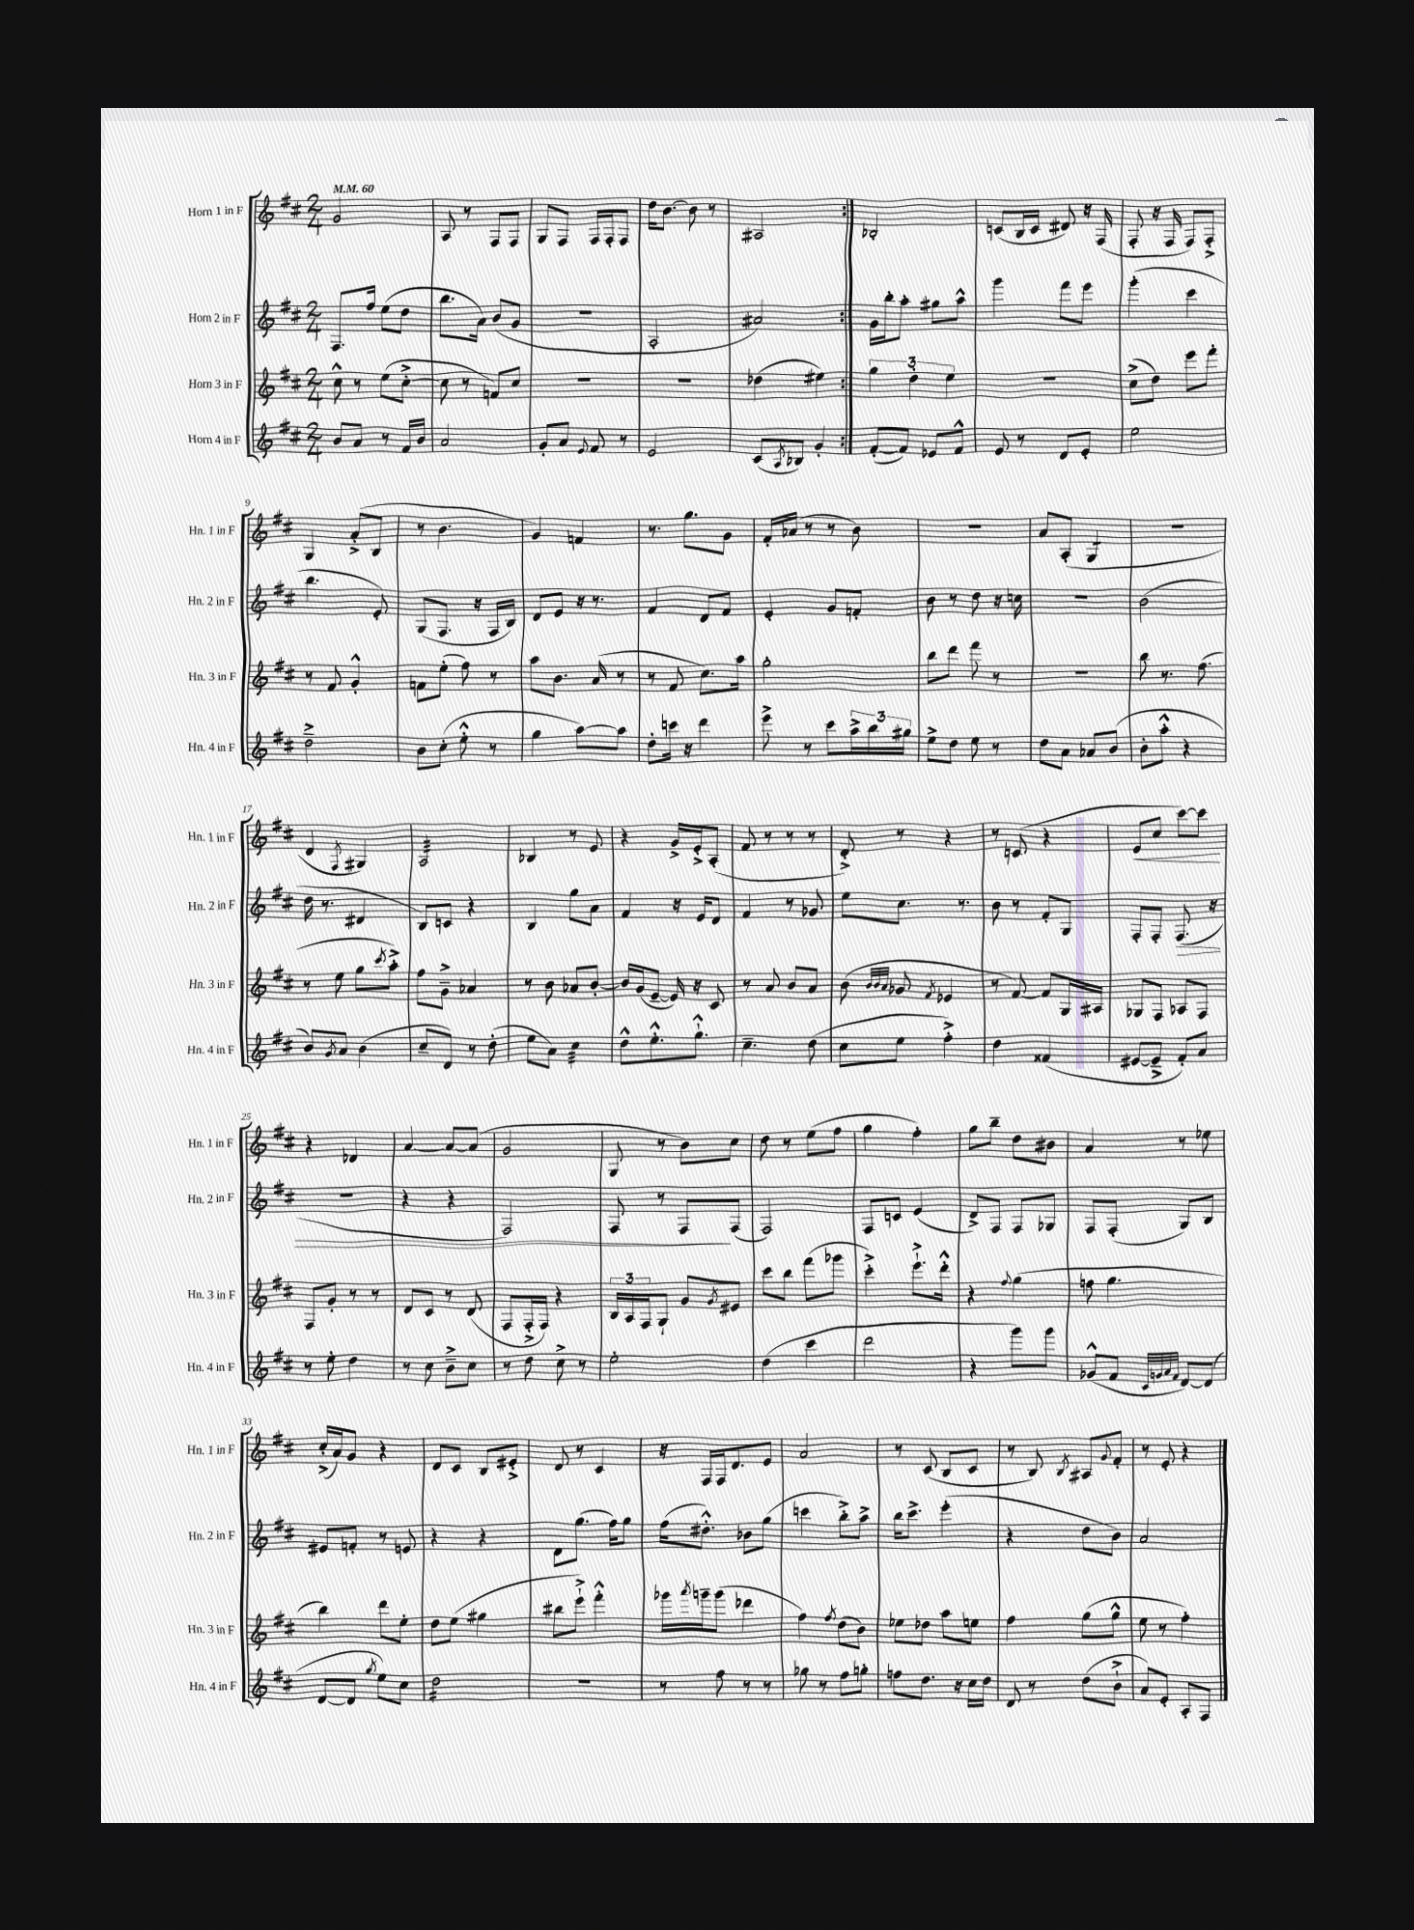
<<
\new StaffGroup <<
\new Staff = "s0" \with { instrumentName = "Horn 1 in F" shortInstrumentName = "Hn. 1 in F" } {
    \clef treble \key d \major \numericTimeSignature \time 2/4 \tempo 4 = 60
    \repeat volta 2 { g'2 |
    a8 r8 fis8 fis8 |
    g8 fis8 fis16 fis16-. fis8 |
    d''16 b'8.~ b'8 r8 |
    ais2 | }
    bes2-. |
    c'8( b16 c'16 dis'8) r16 fis16( |
    fis8-. r16 fis16 fis8) fis8-.-> |
    g4 a'8-.->( b8 |
    r8 b'4. |
    g'4) f'4 |
    r8. g''8. g'8 |
    fis'16-. aes'16( r8 r8 b'8) |
    R2 |
    a'8 a8-.( g4:8 |
    R2 |
    d'4 \acciaccatura { fis8 } gis4) |
    a2:32 |
    bes4 r8 e'8 |
    r4 g'16-> e'16-.-> a8-.( |
    fis'8 r8 r8 r8 |
    d'8-.->) r8 r4 |
    r8 c'8( r4 |
    e'8\< cis''8 cis'''8~) cis'''8\! |
    r4 des'4 |
    a'4~ a'8~ a'8( |
    g'2 |
    g8 r8 b'8) cis''8 |
    d''8 r8 e''8( fis''8 |
    g''4 fis''4-.) |
    g''8 b''8-- d''8 bis'8 |
    a'4 r8 ees''8 |
    cis''16-.->( a'16) g'8 r4 |
    d'8 cis'8 b8 eis'8-.-> |
    d'8 r8 cis'4 |
    r16 fis16 fis16 d'8. e'8 |
    a'2 |
    r8 cis'8( b8 cis'8 |
    r8 b8) \acciaccatura { b8 } ais8 \appoggiatura { g'8 } fis'8-. |
    r8 e'8-. r4 \bar "|." |
}
\new Staff = "s1" \with { instrumentName = "Horn 2 in F" shortInstrumentName = "Hn. 2 in F" } {
    \clef treble \key d \major \numericTimeSignature \time 2/4
    \repeat volta 2 { fis8. fis''16 e''8( d''8 |
    b''8. a'16) b'8( g'8 |
    r2 |
    a2-. |
    ais'2) | }
    g'16 b''16-. a''8-. gis''8 a''8-^ |
    g'''4 fis'''8 e'''8 |
    g'''4-.( cis'''4 |
    b''4. e'8-.) |
    g8( fis8. r16 fis16 b16) |
    d'8 e'8 r16 r8. |
    fis'4 d'8 fis'8 |
    e'4-. g'8 f'8-. |
    b'8 r8 d''8 r16 c''16 |
    R2 |
    b'2( |
    d''16 r8. dis'4 |
    b8) c'8 r4 |
    b4 g''8 a'8 |
    fis'4 r16 e'16 d'8 |
    fis'4 r8 ges'8 |
    e''8 cis''8. r8. |
    b'8 r8 fis'8-. g8 |
    fis8-. fis8-. fis8.\>( r16 |
    R2 |
    r4 r4 |
    fis2) |
    fis8 r8 fis8\! fis8( |
    fis2) |
    fis8 c'8 e'4( |
    d'8->) fis8 fis8 ges8 |
    fis8 fis8-.( g8) b8 |
    eis'8 f'8-. r8 e'8 |
    r4 r4 |
    d'8 g''8.( fis''16) g''8 |
    fis''16( dis''8.-.-^) bes'8 g''8( |
    c'''4 b''8-.->) a''8-> |
    b''16 cis'''8.-> e'''4-.( |
    r4 d''8 b'8) |
    a'2 \bar "|." |
}
\new Staff = "s2" \with { instrumentName = "Horn 3 in F" shortInstrumentName = "Hn. 3 in F" } {
    \clef treble \key d \major \numericTimeSignature \time 2/4
    \repeat volta 2 { cis''8-^ r8 e''8( cis''8~-.-> |
    cis''8 r8 f'8) cis''8 |
    r2 |
    r2 |
    des''4( eis''4) | }
    \tuplet 3/2 { g''4 d''4-. e''4 } |
    R2 |
    cis''8->( d''8) e'''8 fis'''8-. |
    r8 fis'8 g'4-.-^ |
    f'8 e''8-.( fis''8) r8 |
    a''8 b'8. a'16( r8 |
    r8 fis'8 cis''8.) a''16 |
    g''2-. |
    b''8 d'''8 fis'''8 r8 |
    R2 |
    b''8 r8. fis''8.( |
    r8 e''8 g''8 \acciaccatura { cis'''8 } a''8-.->) |
    fis''8 g'8---> aes'4 |
    r8 b'8 aes'8 b'8~-. |
    b'16 g'16( e'8~-- e'16) r16 cis'8 |
    r8 a'8 b'8 a'8 |
    b'8( \grace { b'32 b'32 a'32 } ges'8 \acciaccatura { fis'8 } ees'4 |
    r8 fis'8~) fis'8 g16 ais16 |
    ges8 fis8 aes8 fis8 |
    fis8 g'8-. r8 r8 |
    d'8 cis'8 r8 d'8( |
    fis8 fis16-.-> fis16) r4 |
    \tuplet 3/2 { b16 a16 fis16 } g8-! g'8 \acciaccatura { g'8 } eis'8 |
    cis'''8 b''8 fis'''8( ges'''8 |
    cis'''4-.->) e'''8.-!-> d'''16-.-^ |
    r4 \appoggiatura { fis''8 } g''4( |
    f''8 g''4. |
    b''4) d'''8 e''8-. |
    d''8 e''8( gis''4 |
    bis''8 e'''8-!->) fis'''4-.-^ |
    ges'''16 \acciaccatura { a'''8 } g'''16-- g'''8( des'''4 |
    fis''4) \acciaccatura { fis''8 } d''8( b'8) |
    ees''8 des''8 a''8 e''8 |
    fis''4 g''8( g''8-^ |
    e''8 r8 fis''4-.) \bar "|." |
}
\new Staff = "s3" \with { instrumentName = "Horn 4 in F" shortInstrumentName = "Hn. 4 in F" } {
    \clef treble \key d \major \numericTimeSignature \time 2/4
    \repeat volta 2 { b'8 a'8 r8 fis'16 b'16 |
    a'2 |
    g'8-. a'8 \appoggiatura { e'8 } fis'8 r8 |
    e'2 |
    cis'8( \acciaccatura { a8 } bes8) g'4-. | }
    fis'8~-.( fis'8) ees'8 fis'8-^ |
    e'8 r8 d'8 e'8-. |
    e''2 |
    d''2---> |
    b'8 cis''8-.( e''8-.-^ r8 |
    g''4 a''8~) a''8 |
    d''8-. c'''16 r16 d'''4 |
    e'''8-> r8 cis'''8 \tuplet 3/2 { a''16-> b''16 gis''16 } |
    e''8-> d''8 e''8 r8 |
    d''8 a'8 aes'8 b'8( |
    b'8-. a''8-.-^ r4 |
    b'8) \acciaccatura { g'8 } a'8 b'4( |
    cis''8-- d'8) r8 d''8-.( |
    e''8 a'8) cis''4:32 |
    d''8-^ e''8.-.-^ g''8.-!-^ |
    cis''4.-- d''8( |
    cis''8 e''8 fis''4-.->) |
    d''4 fisis'4( |
    eis'8~ eis'8---> fis'8-.) a'8 |
    r8 e''8-. d''4 |
    r8 cis''8 b'8---> cis''8 |
    r8 d''8 cis''8-> r8 |
    e''2-. |
    d''4( cis'''4 |
    d'''2 |
    r4 g'''8) g'''8 |
    ges'8-^( fis'8 \grace { cis'32 g'32 a'32 fis'32 } d'8~) d'8( |
    d'8~ d'8 \acciaccatura { g''8 } e''8) cis''8 |
    d''2:16 |
    R2 |
    r8 fis''8 r8 r8 |
    ges''8 r8 fis''8 g''8-. |
    f''8 d''8. r16 cis''16 d''16 |
    d'8 r8 d''8( b'8-!-> |
    a'8) e'8-. a8-. fis8 \bar "|." |
}
>>
>>
